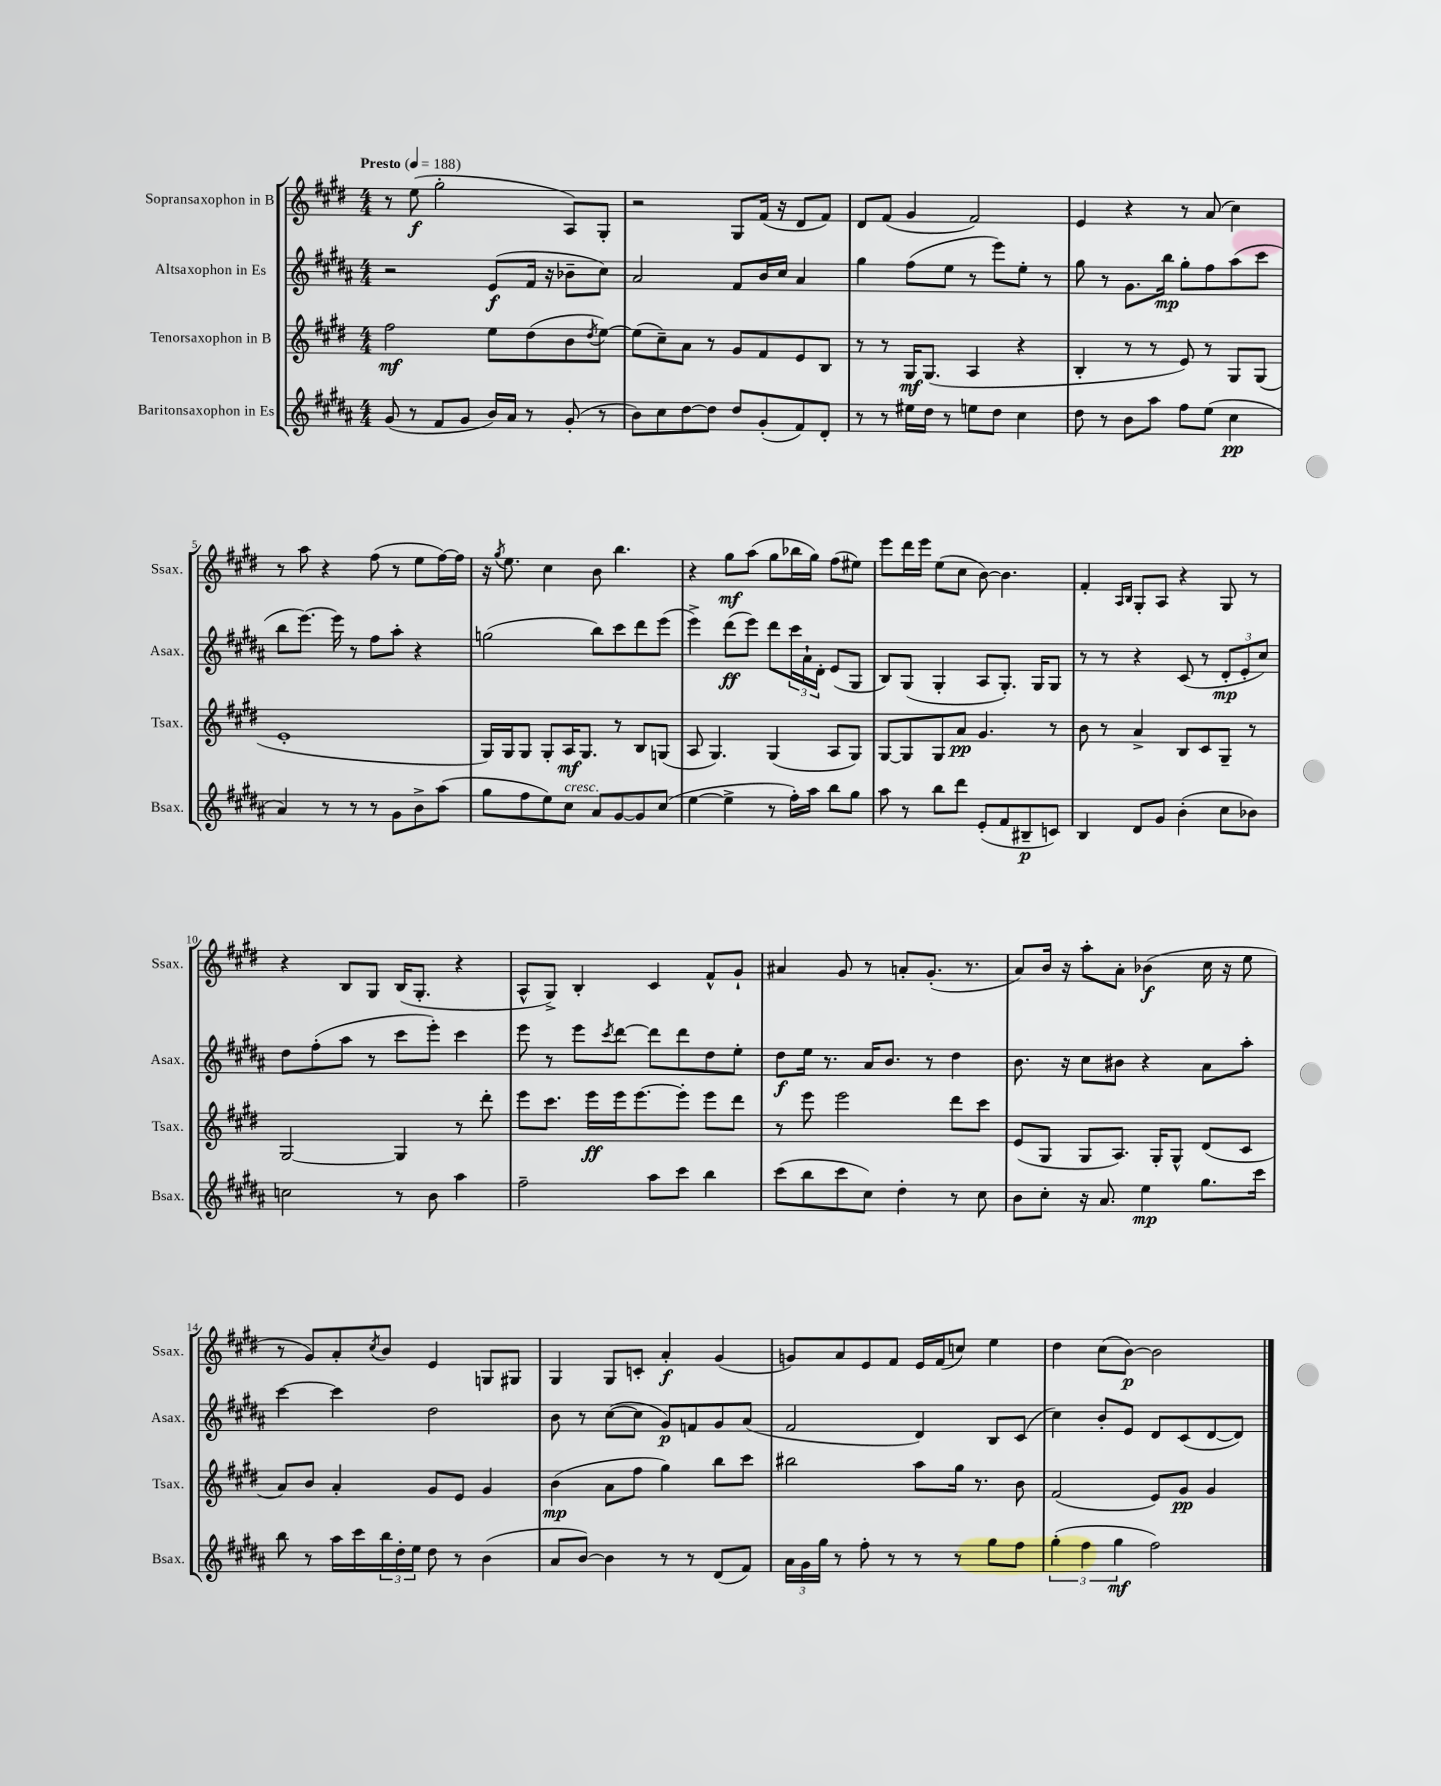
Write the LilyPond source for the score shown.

<<
\new StaffGroup <<
\new Staff = "s0" \with { instrumentName = "Sopransaxophon in B" shortInstrumentName = "Ssax." } {
    \clef treble \key e \major \numericTimeSignature \time 4/4 \tempo "Presto" 4 = 188
    r8 e''8\f( gis''2-. a8) gis8-. |
    r2 gis8 fis'16( r16 dis'8 fis'8) |
    dis'8 fis'8( gis'4 fis'2) |
    e'4 r4 r8 a'8( cis''4) |
    r8 a''8 r4 fis''8( r8 e''8 fis''16~) fis''16 |
    r16 \acciaccatura { gis''8 } e''8. cis''4 b'8 b''4. |
    r4 gis''8\mf a''8( gis''8 bes''16 gis''16) fis''8( eis''8) |
    e'''8 dis'''16 e'''16 e''8( cis''8 b'8~) b'4. |
    fis'4-. \grace { a16 b16 } gis8-. a8 r4 gis8 r8 |
    r4 b8 gis8 b16( gis8.-. r4 |
    a8-^ gis8->) b4-. cis'4 fis'8-^ gis'8-! |
    ais'4 gis'8 r8 a'8-. gis'8.-.( r8. |
    a'8) b'16 r16 a''8-. a'8-. bes'4\f( cis''16 r16 e''8 |
    r8 gis'8) a'8-. \acciaccatura { cis''8 } b'8 e'4 g8 gis8 |
    gis4 gis8 c'8-. a'4-.\f gis'4( |
    g'8) a'8 e'8 fis'8 e'16 fis'16( c''8) e''4 |
    dis''4 cis''8( b'8~\p) b'2 \bar "|." |
}
\new Staff = "s1" \with { instrumentName = "Altsaxophon in Es" shortInstrumentName = "Asax." } {
    \clef treble \key b \major \numericTimeSignature \time 4/4
    r2 e'8\f( fis'16 r16 bes'8-- cis''8) |
    ais'2 fis'8 b'16 cis''16 ais'4 |
    gis''4 fis''8( e''8 r8 e'''8) e''8-. r8 |
    gis''8 r8 gis'8. b''16\mp gis''8-. fis''8 ais''8( cis'''8 |
    b''8 e'''8.~) e'''16 r8 fis''8 ais''8-. r4 |
    g''2( b''8) cis'''8 dis'''8 e'''8( |
    e'''4->) dis'''8\ff( e'''8) dis'''8 \tuplet 3/2 { cis'''16 ais'16-! dis'16-. } e'8( gis8 |
    b8) gis8( gis4-. ais8 gis8.-.) gis16 gis8 |
    r8 r8 r4 cis'8( r8 \tuplet 3/2 { dis'8-.\mp e'8-. cis''8) } |
    dis''8 fis''8-.( ais''8 r8 cis'''8 e'''8-.) cis'''4 |
    e'''8 r8 e'''8 \acciaccatura { cis'''8 } dis'''8~ dis'''8 dis'''8 dis''8 e''8-. |
    dis''8\f e''16 r8. ais'16 b'8. r8 dis''4 |
    b'8. r16 cis''8 bis'8 r4 ais'8 ais''8-. |
    cis'''4~ cis'''4 dis''2 |
    b'8 r8 cis''8~( cis''8 gis'8\p) f'8 gis'8 ais'8( |
    fis'2 dis'4) b8 cis'8( |
    cis''4) b'8-. e'8 dis'8 cis'8( dis'8~ dis'8) \bar "|." |
}
\new Staff = "s2" \with { instrumentName = "Tenorsaxophon in B" shortInstrumentName = "Tsax." } {
    \clef treble \key e \major \numericTimeSignature \time 4/4
    fis''2\mf e''8 dis''8( b'8 \acciaccatura { dis''8 } e''8~) |
    e''8( cis''8--) a'8 r8 gis'8 fis'8 e'8 b8 |
    r8 r8 gis16\mf gis8.( a4 r4 |
    b4-. r8 r8 e'8) r8 gis8 gis8( |
    e'1-. |
    gis16) gis16 gis8 gis8-. a16\mf gis8. r8 b8 g8( |
    a8 gis4.) gis4( a8 gis8) |
    gis8~ gis8 gis8 a'8\pp gis'4. r8 |
    b'8 r8 a'4-> b8 cis'8 gis8-- r8 |
    gis2~ gis4 r8 dis'''8-. |
    e'''8 cis'''8. e'''16\ff e'''16 e'''8.~ e'''8-. e'''8 dis'''8 |
    r8 e'''8 e'''2 dis'''8 cis'''8 |
    e'8( gis8 gis8 a8.) gis16-. gis8-^ dis'8( cis'8 |
    a'8) b'8 a'4-. gis'8 e'8 gis'4 |
    b'4\mp( a'8 fis''8 gis''4) b''8 cis'''8 |
    bis''2 a''8 gis''16 r8. b'8 |
    fis'2( e'8) gis'8\pp gis'4 \bar "|." |
}
\new Staff = "s3" \with { instrumentName = "Baritonsaxophon in Es" shortInstrumentName = "Bsax." } {
    \clef treble \key b \major \numericTimeSignature \time 4/4
    gis'8( r8 fis'8 gis'8 b'16) ais'16 r8 gis'8-.( r8 |
    b'8) cis''8 dis''8~ dis''8 dis''8 gis'8-.( fis'8) dis'8-. |
    r8 r8 eis''16 dis''16 r8 e''8 dis''8 cis''4 |
    dis''8 r8 b'8 ais''8 fis''8 e''8( cis''4\pp |
    ais'4) r8 r8 r8 gis'8 b'8-> ais''8( |
    gis''8 fis''8 e''8) cis''8^\markup { \italic "cresc." } ais'8 gis'8~ gis'8 cis''8( |
    e''4~ e''4-> r8 fis''16-.) ais''16 b''8 gis''8 |
    ais''8 r8 b''8 dis'''8 e'8-.( fis'8 bis8--\p c'8) |
    b4 dis'8 gis'8 b'4-.( cis''8 bes'8) |
    c''2 r8 b'8 ais''4 |
    fis''2-- ais''8 cis'''8 b''4 |
    cis'''8( b''8 cis'''8 cis''8) dis''4-. r8 cis''8 |
    b'8 cis''8-. r16 ais'8. e''4\mp gis''8. cis'''16 |
    b''8 r8 ais''16 cis'''16 \tuplet 3/2 { b''16 dis''16-. e''16 } dis''8 r8 b'4( |
    ais'8 b'8~) b'4 r8 r8 dis'8( fis'8) |
    \tuplet 3/2 { ais'16 gis'16 gis''16 } r8 fis''8-. r8 r8 r8 gis''8 fis''8 |
    \tuplet 3/2 { gis''4-.( fis''4 gis''4\mf } fis''2) \bar "|." |
}
>>
>>
